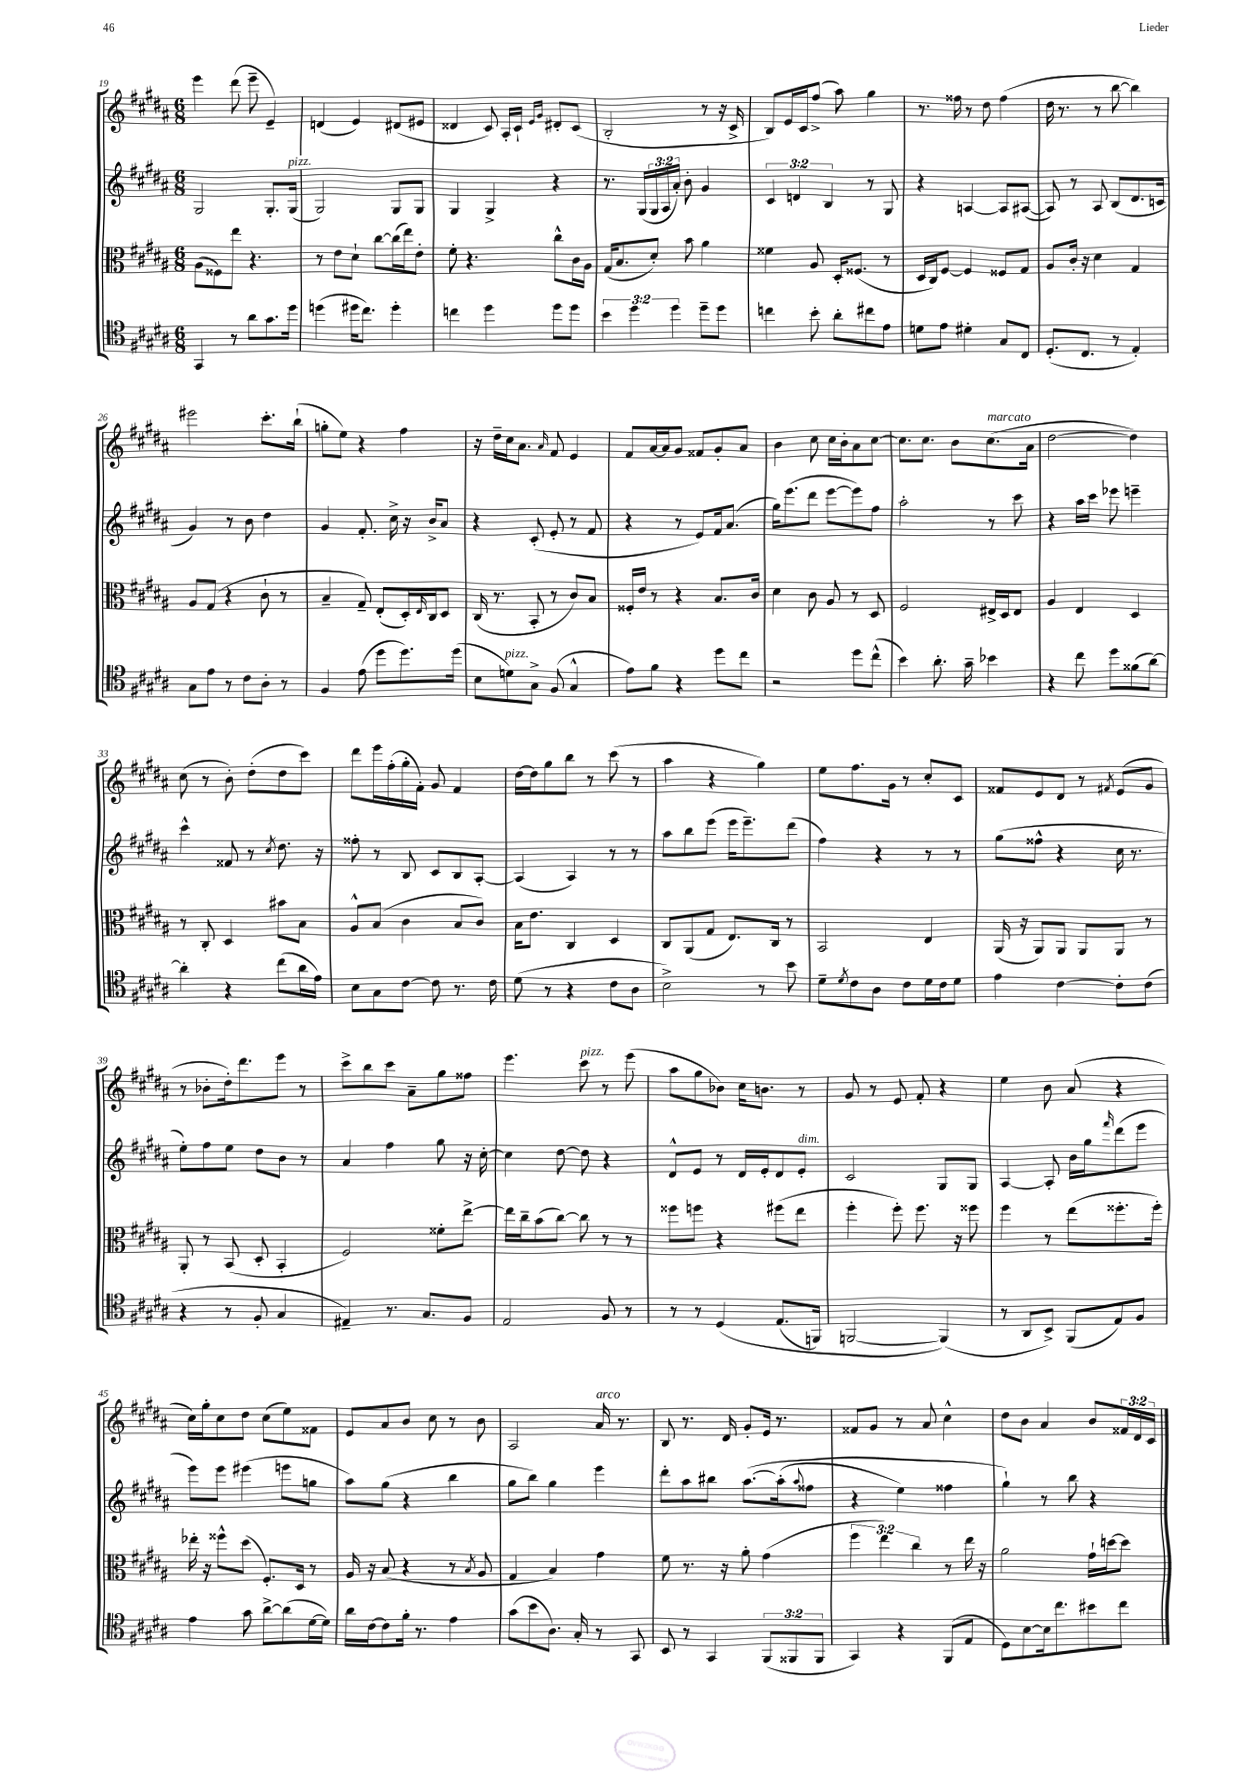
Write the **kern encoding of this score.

**kern	**kern	**kern	**kern
*part4	*part3	*part2	*part1
*staff4	*staff3	*staff2	*staff1
*clefC4	*clefC3	*clefG2	*clefG2
*k[f#c#g#d#a#]	*k[f#c#g#d#a#]	*k[f#c#g#d#a#]	*k[f#c#g#d#a#]
*M6/8	*M6/8	*M6/8	*M6/8
=19	=19	=19	=19
4GG#/	(8A#\L	2G#/	4eee\
.	8F##X\)	.	.
8r	8ee\J	.	(8ddd#\
8a#\L	4.r	.	8eee~\
8.g#\	.	8.G#'/L	4e~/)
!	!	!LO:TX:a:i:t=pizz.	!
16dd#\Jk	.	(16G#/Jk	.
=20	=20	=20	=20
(4ddn\	8r	2G#/)	(4dn/
.	8e\L	.	.
16dd#X\KL	8d#`\J	.	4e/)
8.cc#\J)	.	.	.
.	[8cc#\L	.	.
4dd#'\	(16cc#\L]	8G#/L	(8d#X/L
.	16ee\J)	.	.
.	8e'\J	8G#/J	8e#X/J
=21	=21	=21	=21
4ccn\	8f#'\	4G#/	4d##X/
.	4.r	.	.
4dd#\	.	4G#^/	8c#/)
.	.	.	16A#'/LL
.	.	.	16c#`/JJ
.	.	.	16qqe/LL
.	.	.	16qqg#/JJ
8dd#\L	8cc#^^\L	4r	8d#X'/L
8dd#\J	16c#\L	.	(8c#/J
.	16A#\JJ	.	.
=22	=22	=22	=22
6b\	(16G#/KL	8.r	2B'/
.	8.B/	.	.
6dd#\	.	.	.
.	.	(16G#/LL	.
.	8d#'/J)	24G#/	.
.	.	24A#/	.
6dd#\	.	24a#'/JJ)	.
.	8b\	8b'\	.
8dd#~\L	4a#\	4g#/	8r
8dd#\J	.	.	16r
.	.	.	16c#^/
=23	=23	=23	=23
4ccn\	4f##X\	6c#/	8B/L)
.	.	.	16e/L
.	.	6dn/	.
.	.	.	16c#/J
8b'\	8A#/	.	(8ff#^/J
.	.	6B/	.
8a#'\L	16D#'/KL	.	8aa#\)
.	(8.F##X/J	.	.
8cc#X\	.	8r	4gg#\
8e\J	8r	8G#/	.
=24	=24	=24	=24
8dn\L	16D#/LL	4r	8.r
.	16C#/J)	.	.
8e\J	[8F#/J	.	.
.	.	.	16ff##X\
4d#X'\	4F#/]	[4An/	8r
.	.	.	8dd#\
8G#/L	8F##X/L	8A/L]	(4ff##\
8C#/J	8G#/J	([8A#X/J	.
=25	=25	=25	=25
(8.D#'/L	8A#/L	8A#/])	16dd#\
.	.	.	8.r
.	16c#'/Jk	8r	.
8.C#/J	16r	.	.
.	4d#\	8A#/	8r
8r	.	(8B/L	[8bb\
4E'/)	4G#/	8.d#/	4bb\])
.	.	16cn/Jk	.
!!LO:LB:g=z
=26	=26	=26	=26
8G#\L	8A#/L	4g#/)	2eee#X\
8e\J	(8G#/J	.	.
8r	4r	8r	.
8c#\L	.	8b\	.
8A#'\J	8c#`\	4dd#\	8.ccc#'\L
8r	8r	.	.
.	.	.	(16bb`\Jk
=27	=27	=27	=27
4F#/	4B~/	4g#/	8ggn'\L
.	.	.	8ee\J)
(8e\	8G#~/)	8.f#'/	4r
8dd#\L	(8E'/L	.	.
.	.	16cc#^\	.
8.dd#\)	16D#'/L)	16r	4ff#\
.	16qqE/	.	.
.	16C#/J	16b^/KL	.
.	8D#/J	8a#/J	.
(16dd#\Jk	.	.	.
=28	=28	=28	=28
8B\L	(16C#/	4r	16r
.	8.r	.	16dd#~\LL
!LO:TX:a:i:t=pizz.	!	!	!
8dn\)	.	.	16cc#\J
.	.	.	8.a#\J
8G#^\J	8BB'/	(8c#'/	.
.	.	.	16qqa#/
(8F#/	8r	8e'/	8f#/
4G#^^/	8c#/L)	8r	4e/
.	8B/J	8f#/	.
=29	=29	=29	=29
8e\L)	16F##X'/LL	4r	8f#/L
.	16e/JJ	.	.
8f#\J	8r	.	[16a#/L
.	.	.	16a#/J]
4r	4r	8r	8g#/J
.	.	8e/L)	8f##X/L
8dd#\L	8.B/L	16f#/k	8g#'/
.	.	(8.a#/J	.
8cc#\J	.	.	8a#/J
.	16c#/Jk	.	.
=30	=30	=30	=30
2r	4d#\	16gg#\KL)	4b\
.	.	(8.eee\	.
.	8c#\	8ddd#\J	8cc#\
.	8A#/	[8eee\L	16cc#\LL
.	.	.	16b'\J
8dd#\L	8r	8eee\])	8a#\
(8cc#^^\J	8D#/	8ff#\J	[8cc#\J
=31	=31	=31	=31
4b\)	2F#/	2aa#'\	8.cc#\L]
.	.	.	8.cc#\J
8.a#'\	.	.	.
.	.	.	8b\L
16g#~\	.	.	.
!	!	!	!LO:TX:a:i:t=marcato
4b-X\	16E#X^/LL	8r	(8.cc#\
.	16D#/J	.	.
.	8E#/J	8ccc#\	.
.	.	.	16a#\Jk
=32	=32	=32	=32
4r	4A#/	4r	[2dd#\
8cc#\	4E/	16aa#\LL	.
.	.	16ccc#\JJ	.
8dd#\L	.	8eee-X\	.
(8f##X\	4D#/	4eeen~\	4dd#\])
[8a#\J)	.	.	.
!!LO:LB:g=z
=33	=33	=33	=33
4a#'\]	8r	4ccc#^^\	(8cc#\
.	8C#'/	.	8r
4r	4D#/	8f##X/	8b'\)
.	.	8r	(8dd#'\L
.	.	8qcc#/	.
(8cc#\L	8b#X\L	8.dd#\	8dd#\
16a#\L	8B\J	.	8ccc#\J)
16e\JJ)	.	16r	.
=34	=34	=34	=34
8B\L	8A#^^/L	8ff##X'\	8ddd#\L
8G#\	(8B/J	8r	16eee\L
.	.	.	(16ff#'\
[8c#\J	4c#\	8B/	16gg#'\
.	.	.	16f#'\JJ)
8c#\]	.	8c#/L	8g#/
8.r	8B/L	8B/	4f#/
.	8c#/J)	[8A#'/J	.
16c#\	.	.	.
=35	=35	=35	=35
(8d#\	16B\KL	(4A#/]	[16dd#\LL
.	8.e\J	.	16dd#\J]
8r	.	.	8gg#\
4r	4C#/	4A#/)	8bb\J
.	.	.	8r
8c#\L	4D#/	8r	(8ccc#\
8A#\J	.	8r	8r
=36	=36	=36	=36
2B^\)	8C#/L	8aa#\L	4aa#\
.	(8AA#/	8bb\	.
.	8G#/J	(8eee\J	4r
.	8.E/L)	16eee\KL	.
.	.	8.eee~\)	.
8r	.	.	4gg#\)
.	16C#/Jk	.	.
8b\	8r	(8ddd#\J	.
=37	=37	=37	=37
8d#~\L	2BB/	4ff#\)	8ee\L
8qd#/	.	.	.
8c#\	.	.	8.ff#\
8A#\J	.	4r	.
.	.	.	16g#\Jk
8c#\L	.	.	8r
16d#\L	4E/	8r	8cc#'/L
16c#\J	.	.	.
8d#\J	.	8r	8c#/J
=38	=38	=38	=38
4e\	(16AA#/	(8gg#\L	8f##X/L
.	16r	.	.
.	8AA#/L)	8ff##X^^\J	8e/
[4c#\	8AA#/J	4r	8d#/J
.	8AA#/L	.	8r
.	.	.	8qf#X/
8c#'\L]	8AA#/J	16cc#\	(8e/L
.	.	8.r	.
(8c#\J	8r	.	8g#/J
!!LO:LB:g=z
=39	=39	=39	=39
4r	8AA#'/	8ee'\L)	8r
.	8r	8ff#\	8b-X'\L
8r	(8BB/	8ee\J	16dd#'\k)
.	.	.	8.ddd#\
8F#'/	8D#'/	8dd#\L	.
4G#/	4BB'/	8b\J	8eee\J
.	.	8r	8r
=40	=40	=40	=40
4E#X~/)	2F#/)	4a#/	8ccc#^\L
.	.	.	8bb\
8.r	.	4ff#\	8ccc#\J
.	.	.	8a#~\L
8.G#/L	.	.	.
.	8f##X'\L	8gg#\	8gg#\
8F#/J	[8ee^\J	16r	8ff##X\J
.	.	[16cc#'\	.
=41	=41	=41	=41
2E/	16ee\LL]	4cc#\]	4.eee\
.	16cc#~\J	.	.
.	(8b\	.	.
.	[8cc#\J)	[8dd#\	.
!	!	!	!LO:TX:a:i:t=pizz.
.	8cc#\]	8dd#\]	8ccc#\
8F#/	8r	4r	8r
8r	8r	.	(8eee\
=42	=42	=42	=42
8r	8ff##X\L	8d#^^/L	8aa#\L
8r	8ffn\J	8e/J	8gg#\
(4D#/	4r	8r	8b-X\J)
.	.	16d#/LL	16cc#\KL
.	.	16e'/J	8.bn\J
(8.E/L	(8ff#X\L	8d#/	.
!	!	!LO:TX:a:i:t=dim.	!
.	8ee\J	8e'/J	8r
16FFn/Jk)	.	.	.
=43	=43	=43	=43
[2FFn/	4ff#'\	2c#/	8g#/
.	.	.	8r
.	8ff#'\)	.	8e/
.	8.ff#\	.	8f#'/
(4FF/])	.	8G#/L	4r
.	16r	.	.
.	8ff##X\	8G#/J	.
=44	=44	=44	=44
8r	4ff#\	[4A#/	4ee\
8AA#/L	.	.	.
8BB^/J)	8r	8A#'/]	8b\
(8FF#/L	(8ee\L	16b\LL	(8a#/
.	.	16gg#\J	.
.	.	16qqfff#/	.
8E/)	8.ff##X'\	(8ddd#\	4r
8F#/J	.	8eee\J	.
.	16ff##'\Jk)	.	.
!!LO:LB:g=z
=45	=45	=45	=45
4e\	16ee-X'\	8eee\L)	16cc#\LL)
.	16r	.	16gg#'\J
.	8ff##X^^\L	8eee\J	8cc#\
8g#\	(8dd#\J	(4eee#X\	8dd#\J
[8a#^\L	8.F#'/L)	.	(8cc#\L
(8a#\]	.	8eeen\L	8ee\)
.	16D#/Jk	.	.
[16d#\L	8r	8ggn\J	8f##X\J
16d#\JJ])	.	.	.
=46	=46	=46	=46
16a#\LL	16A#/	8aa#\L)	8e/L
[16c#\J	16r	.	.
8c#\]	(8B/	(8gg#\J	8a#/
16f#'\Jk	4r	4r	8b/J
8.r	.	.	.
.	.	.	8cc#\
4e\	8r	4bb\	8r
.	8qB/	.	.
.	8A#/	.	8b\
=47	=47	=47	=47
(8g#\L	4G#/	8gg#\L	2A#/
8b\	.	8bb\J)	.
8.A#\J)	4B/)	4gg#\	.
16G#'/	.	.	.
!	!	!	!LO:TX:a:i:t=arco
8r	4g#\	4eee\	16a#/
.	.	.	8.r
8GG#/	.	.	.
=48	=48	=48	=48
8BB/	8f#\	8ddd#'\L	8B/
8r	8.r	8aa#\	8.r
4GG#/	.	8bb#X\J	.
.	16r	.	16d#/
.	8a#'\	([8.aa#\L	8g#'/L
(12FF#/L	(4g#\	.	16e/Jk
.	.	(16aa#'\k]	8.r
12FF##X/	.	.	.
.	.	8qqaa#/	.
.	.	8ff##X\J	.
12FF##/J	.	.	.
=49	=49	=49	=49
4GG#/)	6ff#\	4r	8f##X/L
.	.	.	8g#/J
.	6ee\)	.	.
4r	.	4ee\)	8r
.	6cc#\	.	.
.	.	.	8a#/
(8FF#/L	8r	4ff##X\	4cc#^^\
8E/J	16ee\	.	.
.	16r	.	.
=50	=50	=50	=50
8D#\L)	2a#\	4gg#`\)	8dd#\L
[8B\	.	.	8b\J
16B\k]	.	8r	4a#/
8.cc#\	.	.	.
.	.	8bb\	.
8b#X\	16g#`\LL	4r	8b/L
.	[16ddn\J	.	.
8cc#\J	8dd\J]	.	24f##X/L
.	.	.	24d#/
.	.	.	24c#/JJ
==	==	==	==
*-	*-	*-	*-
